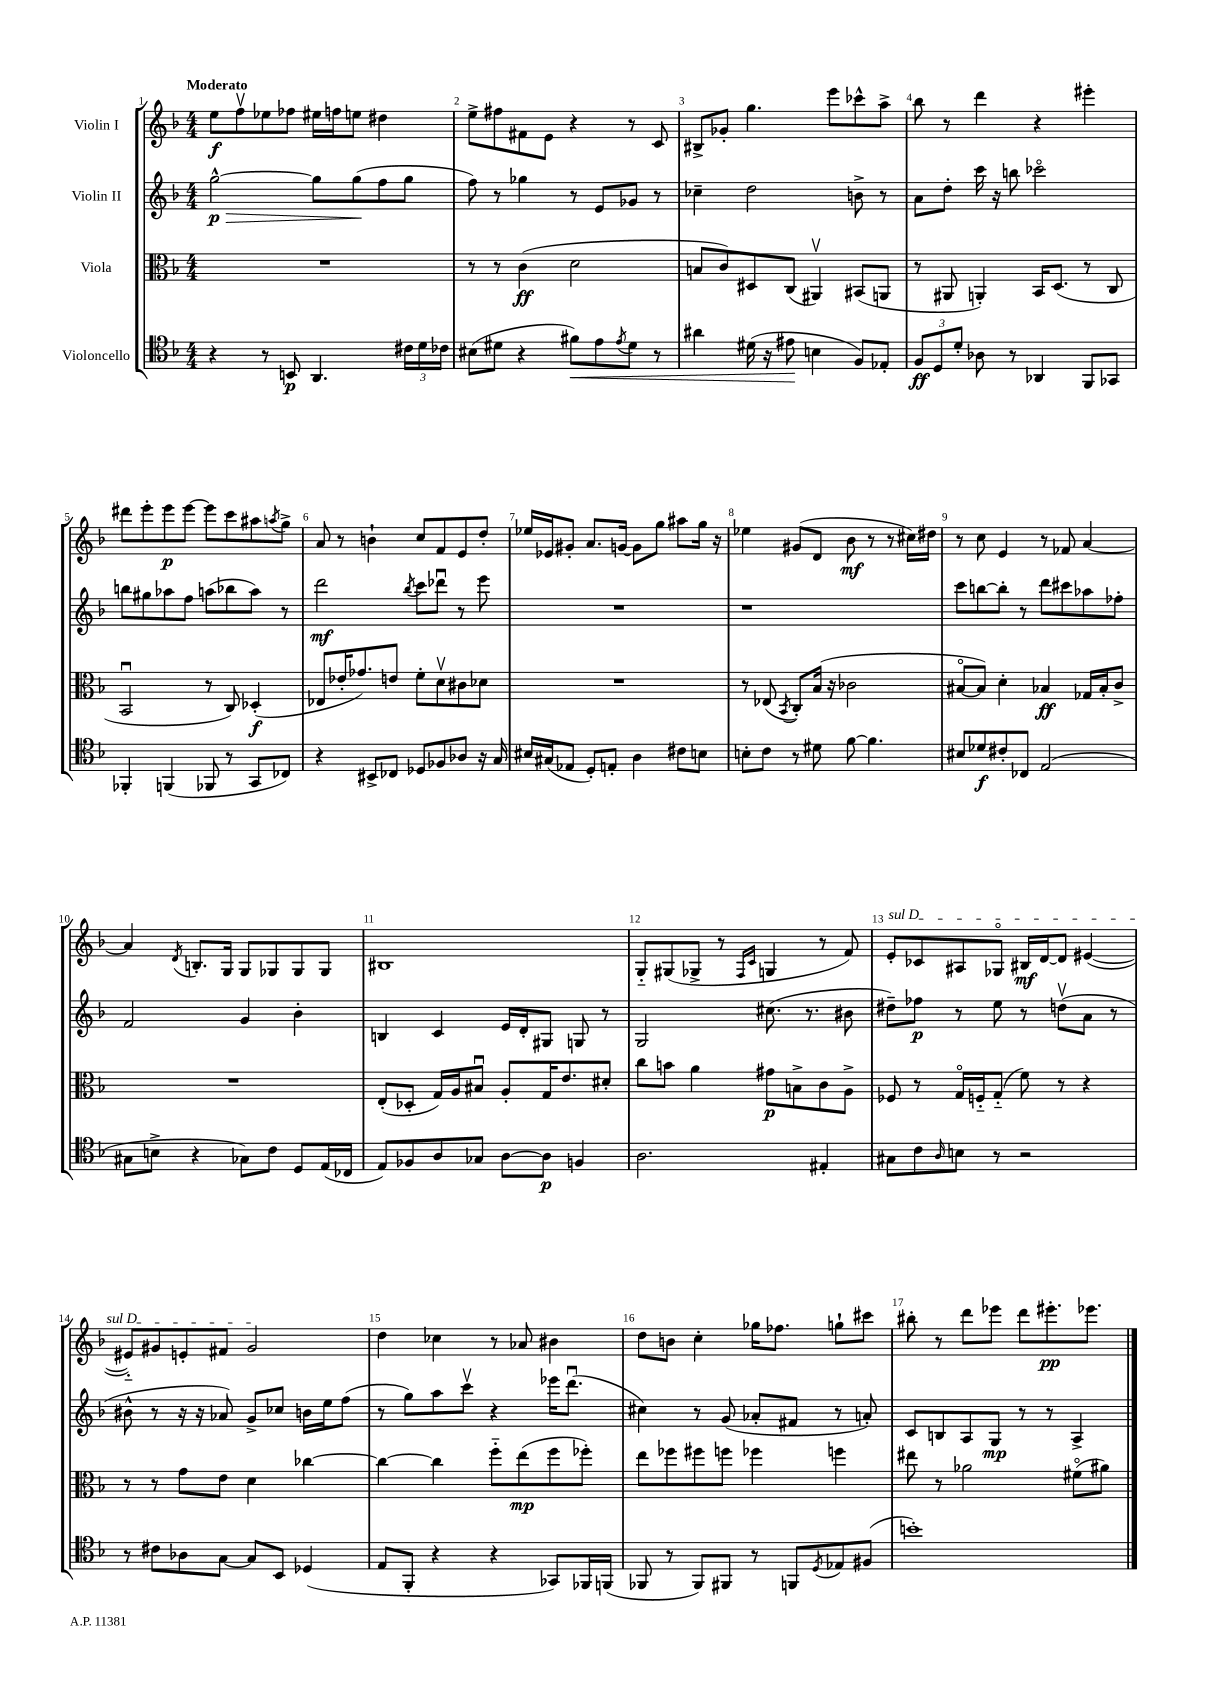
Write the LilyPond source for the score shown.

<<
\new StaffGroup <<
\new Staff = "s0" \with { instrumentName = "Violin I" } {
    \clef treble \key f \major \numericTimeSignature \time 4/4 \tempo "Moderato"
    e''8\f f''8\upbow ees''8 fes''8 eis''16 f''16 e''8 dis''4 |
    e''8-> fis''8 fis'8 e'8 r4 r8 c'8 |
    bis8-> ges'8-. g''4. e'''8 ces'''8-^ a''8-> |
    bes''8 r8 d'''4 r4 eis'''4-. |
    dis'''8 e'''8-. e'''8\p e'''8~ e'''8 c'''8 ais''8 \acciaccatura { a''8 } g''8-> |
    a'8 r8 b'4-! c''8 f'8 e'8 d''8-. |
    ees''16 ees'16 gis'8-. a'8. g'16~ g'8 g''8 ais''8 g''16 r16 |
    ees''4 gis'8( d'8 bes'8\mf r8 r8 cis''16) dis''16 |
    r8 c''8 e'4 r8 fes'8 a'4~ |
    a'4 \acciaccatura { d'8 } b8.-. g16 g8 ges8 ges8 ges8 |
    bis1 |
    g8-_ gis8( ges8-> r8 \grace { f16 c'16 } g4 r8 f'8) |
    \once \override TextSpanner.bound-details.left.text = \markup { \italic "sul D" } e'8-.\startTextSpan ces'8 ais8 ges8\flageolet bis16\mf d'16~ d'8 eis'4~( |
    eis'8-_) gis'8 e'8-. fis'8 gis'2\stopTextSpan |
    d''4 ces''4 r8 aes'8 bis'4 |
    d''8 b'8 c''4-. ges''16 fes''8. g''8-! cis'''8 |
    bis''8-. r8 d'''8 ees'''8 d'''8 eis'''8.-.\pp ees'''8. \bar "|." |
}
\new Staff = "s1" \with { instrumentName = "Violin II" } {
    \clef treble \key f \major \numericTimeSignature \time 4/4
    g''2~-^\p\> g''8 g''8\!( f''8 g''8 |
    f''8) r8 ges''4 r8 e'8 ges'8 r8 |
    ces''4-- d''2 b'8-> r8 |
    a'8 d''8-. c'''16 r16 b''8 ces'''2\flageolet |
    b''8 gis''8 aes''8 f''8 a''8( bes''8 a''8) r8 |
    d'''2\mf \acciaccatura { bes''8 } c'''8 des'''8\downbow r8 e'''8 |
    R1 |
    r1 |
    c'''8 b''8~ b''8-. r8 d'''8 cis'''8 aes''8 fes''8-. |
    f'2 g'4 bes'4-. |
    b4 c'4 e'16 d'16-. gis8 g8 r8 |
    g2 cis''8.( r8. bis'8 |
    dis''8--) fes''8\p r8 e''8 r8 d''8\upbow( a'8 r8 |
    bis'8-^ r8 r16 r16 aes'8) g'8-> ces''8 b'16 e''16 f''8( |
    r8 g''8) a''8 c'''8\upbow r4 ees'''16 d'''8.\downbow( |
    cis''4) r8 g'8( aes'8-. fis'8 r8 a'8-.) |
    c'8 b8 a8 g8\mp r8 r8 a4-> \bar "|." |
}
\new Staff = "s2" \with { instrumentName = "Viola" } {
    \clef alto \key f \major \numericTimeSignature \time 4/4
    R1 |
    r8 r8 c'4\ff( d'2 |
    b8 c'8) dis8 c8( ais,4\upbow) bis,8( a,8 |
    r8 ais,8 a,4-.) bes,16 d8.( r8 c8 |
    bes,2\downbow r8 c8) des4-.\f( |
    ees8 ees'16-. ges'8.) e'8 f'8-. d'8\upbow cis'8 des'8 |
    R1 |
    r8 ees8( \acciaccatura { bes,8 } c8-.) bes16( r16 ces'2 |
    bis8~\flageolet bis8) d'4-. bes4\ff ges16 bes16-. c'8-> |
    R1 |
    e8-.( des8-. g16) a16 bis8\downbow a8-. g16 e'8. dis'8-. |
    c''8 b'8 a'4 gis'8\p b8-> c'8 a8-> |
    fes8 r8 g16\flageolet f16-_ g8-_( f'8) r8 r4 |
    r8 r8 g'8 e'8 d'4 ces''4~ |
    ces''4~ ces''4 f''8-_ e''8\mp( f''8 fes''8-.) |
    e''8 fes''8 fis''8 f''8 fes''4 f''4 |
    eis''8 r8 aes'2 fis'8\flageolet( ais'8) \bar "|." |
}
\new Staff = "s3" \with { instrumentName = "Violoncello" } {
    \clef tenor \key f \major \numericTimeSignature \time 4/4
    r4 r8 b,8\p a,4. \tuplet 3/2 { cis'16 d'16 ces'16 } |
    bis8( dis'8 r4 fis'8\<) e'8 \acciaccatura { e'8 } dis'8 r8 |
    ais'4 dis'16( r16 eis'8\! b4 f8) ees8-. |
    \tuplet 3/2 { f8\ff d8 d'8-. } aes8 r8 aes,4 f,8 ges,8 |
    fes,4-. f,4( fes,8 r8 g,8 ces8) |
    r4 bis,8-> ces8 des8 fes8 aes8 r16 g16 |
    bis16 gis16( ees8 d8-.) e8-. a4 cis'8 b8 |
    b8-. c'8 r8 dis'8 f'8~ f'4. |
    bis8 des'8\f cis'8-. ces8 e2( |
    gis8 b8-> r4 ges8) c'8 d8 e16( ces16 |
    e8) fes8 a8 ges8 a8~ a8\p f4 |
    a2. eis4-. |
    gis8 c'8 \grace { a16 } b8 r8 r2 |
    r8 cis'8 aes8 g8~ g8 bes,8 des4( |
    e8 f,8-. r4 r4 ges,8) fes,16 f,16( |
    fes,8 r8 fes,8) fis,8 r8 f,8 \acciaccatura { d8 } ees8 fis8( |
    b'1-.) \bar "|." |
}
>>
>>
\layout { \context { \Score \override BarNumber.break-visibility = ##(#f #t #t) barNumberVisibility = #all-bar-numbers-visible } }
